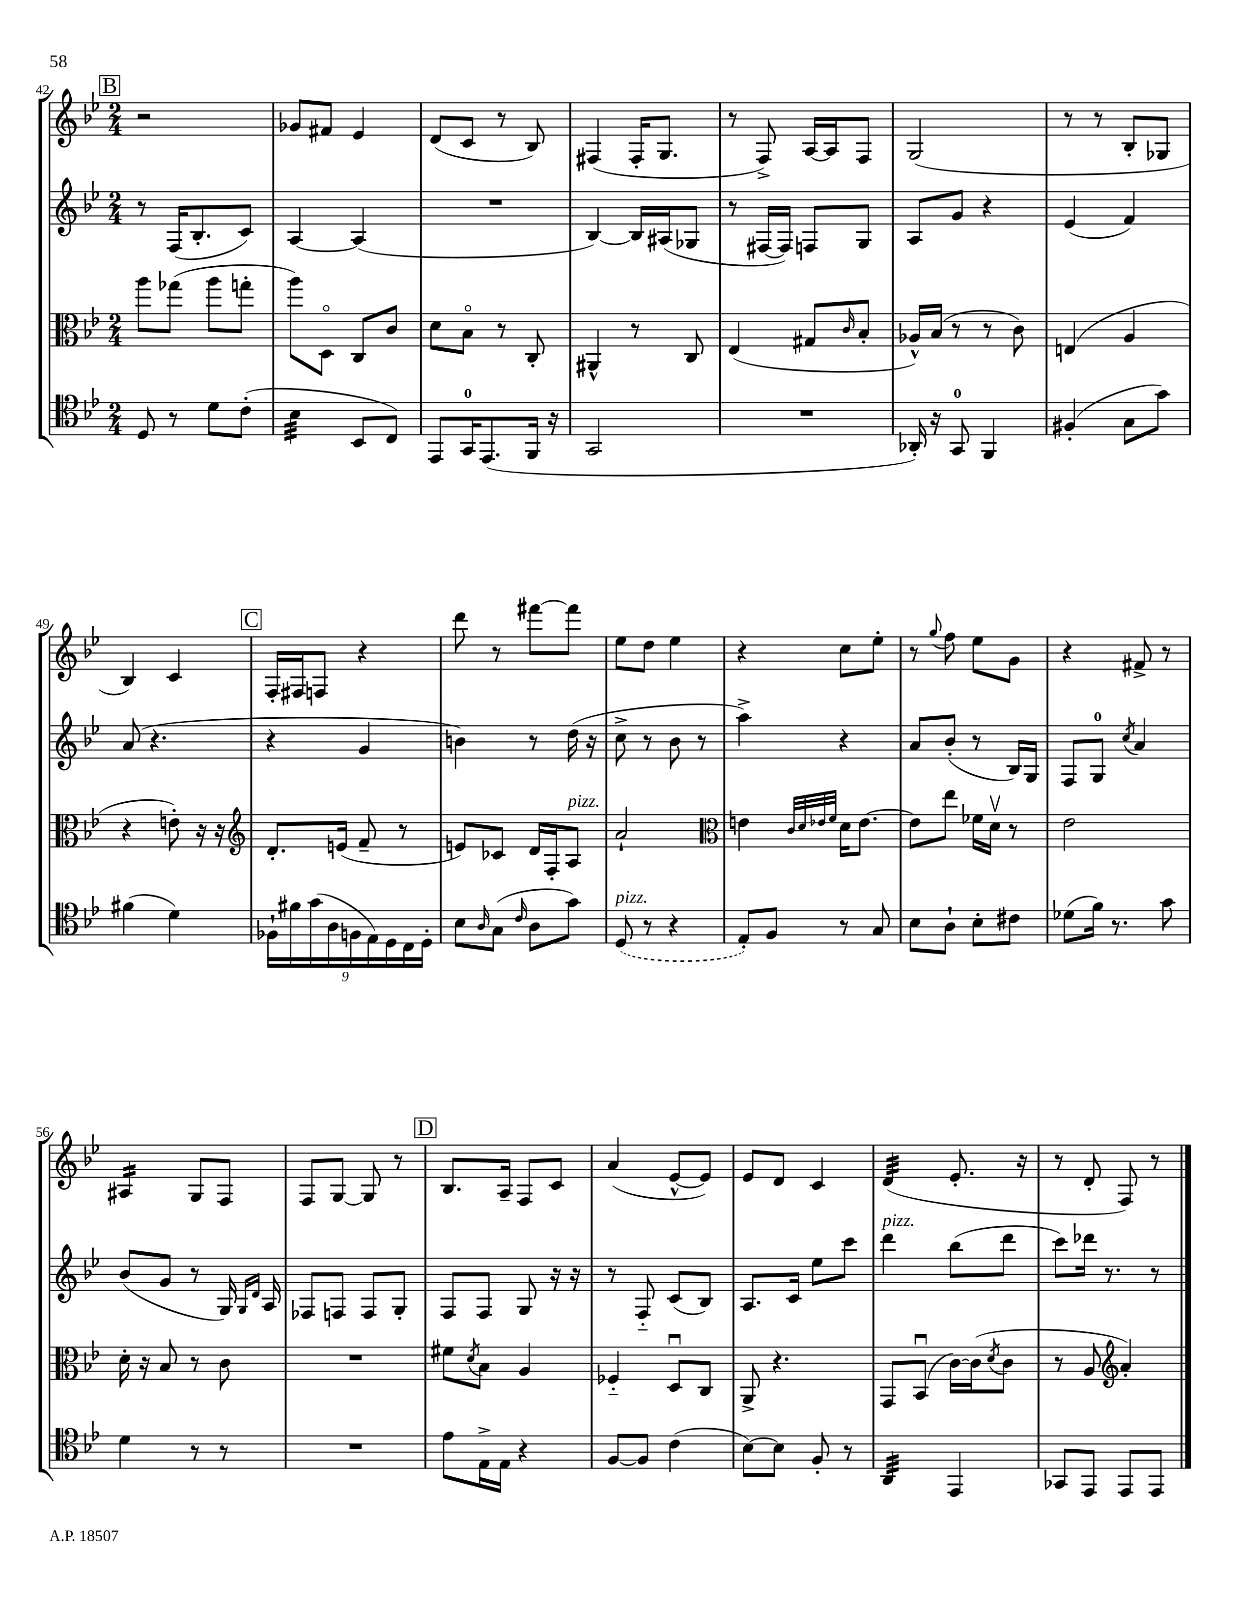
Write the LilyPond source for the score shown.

<<
\new StaffGroup <<
\new Staff = "s0" {
    \clef treble \key bes \major \numericTimeSignature \time 2/4
    \mark \markup { \box "B" } r2 |
    ges'8 fis'8 ees'4 |
    d'8( c'8 r8 bes8) |
    fis4( fis16-. g8. |
    r8 f8->) a16~ a16 f8 |
    g2( |
    r8 r8 bes8-. ges8 |
    bes4) c'4 |
    \mark \markup { \box "C" } f16-. fis16 f8 r4 |
    d'''8 r8 fis'''8~ fis'''8 |
    ees''8 d''8 ees''4 |
    r4 c''8 ees''8-. |
    r8 \appoggiatura { g''8 } f''8 ees''8 g'8 |
    r4 fis'8-> r8 |
    ais4:16 g8 f8 |
    f8 g8~ g8 r8 |
    \mark \markup { \box "D" } bes8. a16-- f8 c'8 |
    a'4( ees'8~-^ ees'8) |
    ees'8 d'8 c'4 |
    d'4:32( ees'8.-. r16 |
    r8 d'8-. f8) r8 \bar "|." |
}
\new Staff = "s1" {
    \clef treble \key bes \major \numericTimeSignature \time 2/4
    \mark \markup { \box "B" } r8 f16( bes8.-. c'8) |
    a4~ a4( |
    R2 |
    bes4~) bes16 ais16( ges8 |
    r8 fis16~ fis16) f8 g8 |
    a8 g'8 r4 |
    ees'4( f'4) |
    a'8( r4. |
    \mark \markup { \box "C" } r4 g'4 |
    b'4) r8 d''16( r16 |
    c''8-> r8 bes'8 r8 |
    a''4->) r4 |
    a'8 bes'8-.( r8 bes16) g16 |
    f8 g8-0 \acciaccatura { c''8 } a'4 |
    bes'8( g'8 r8 g16) \grace { g16 d'16 } a16 |
    fes8 f8 f8 g8-. |
    \mark \markup { \box "D" } f8 f8 g8 r16 r16 |
    r8 f8-_ c'8( bes8) |
    a8. c'16 ees''8 c'''8 |
    d'''4^\markup { \italic "pizz." } bes''8( d'''8 |
    c'''8) des'''16 r8. r8 \bar "|." |
}
\new Staff = "s2" {
    \clef alto \key bes \major \numericTimeSignature \time 2/4
    \mark \markup { \box "B" } a''8 ges''8( a''8 g''8-. |
    a''8) d8\flageolet c8 c'8 |
    d'8 bes8\flageolet r8 c8-. |
    ais,4-^ r8 c8 |
    ees4( gis8 \grace { c'16 } bes8-. |
    aes16-^) bes16( r8 r8 c'8) |
    e4( a4 |
    r4 e'8-.) r16 r16 |
    \mark \markup { \box "C" } \clef treble d'8.-. e'16( f'8-- r8 |
    e'8) ces'8 d'16 f16-. a8^\markup { \italic "pizz." } |
    a'2-! |
    \clef alto e'4 \grace { c'32 d'32 ees'32 f'32 } d'16 ees'8.~ |
    ees'8 ees''8 fes'16 d'16\upbow r8 |
    ees'2 |
    d'16-. r16 bes8 r8 c'8 |
    R2 |
    \mark \markup { \box "D" } fis'8 \acciaccatura { d'8 } bes8 a4 |
    fes4-_ d8\downbow c8 |
    a,8-> r4. |
    g,8 bes,8\downbow( c'16~) c'16( \acciaccatura { d'8 } c'8 |
    r8 a8 \clef treble a'4-.) \bar "|." |
}
\new Staff = "s3" {
    \clef tenor \key bes \major \numericTimeSignature \time 2/4
    \mark \markup { \box "B" } d8 r8 d'8 c'8-.( |
    bes4:32 bes,8 c8) |
    ees,8 g,16-0 ees,8.( f,16 r16 |
    g,2 |
    R2 |
    aes,16-.) r16 g,8-0 f,4 |
    fis4-.( g8 g'8) |
    fis'4( d'4) |
    \mark \markup { \box "C" } \tuplet 9/8 { fes16-! fis'16 g'16( a16 f16 ees16) d16 c16 d16-. } |
    bes8 \grace { a16 } g8( \grace { c'16 } a8 g'8) |
    \once \slurDashed d8^\markup { \italic "pizz." }( r8 r4 |
    ees8-.) f8 r8 g8 |
    bes8 a8-! bes8-. cis'8 |
    des'8( f'16) r8. g'8 |
    d'4 r8 r8 |
    R2 |
    \mark \markup { \box "D" } ees'8 ees16-> ees16 r4 |
    f8~ f8 c'4( |
    bes8~) bes8 f8-. r8 |
    a,4:32 ees,4 |
    ges,8 ees,8 ees,8 ees,8 \bar "|." |
}
>>
>>
\layout { \context { \Score currentBarNumber = #42 } }
